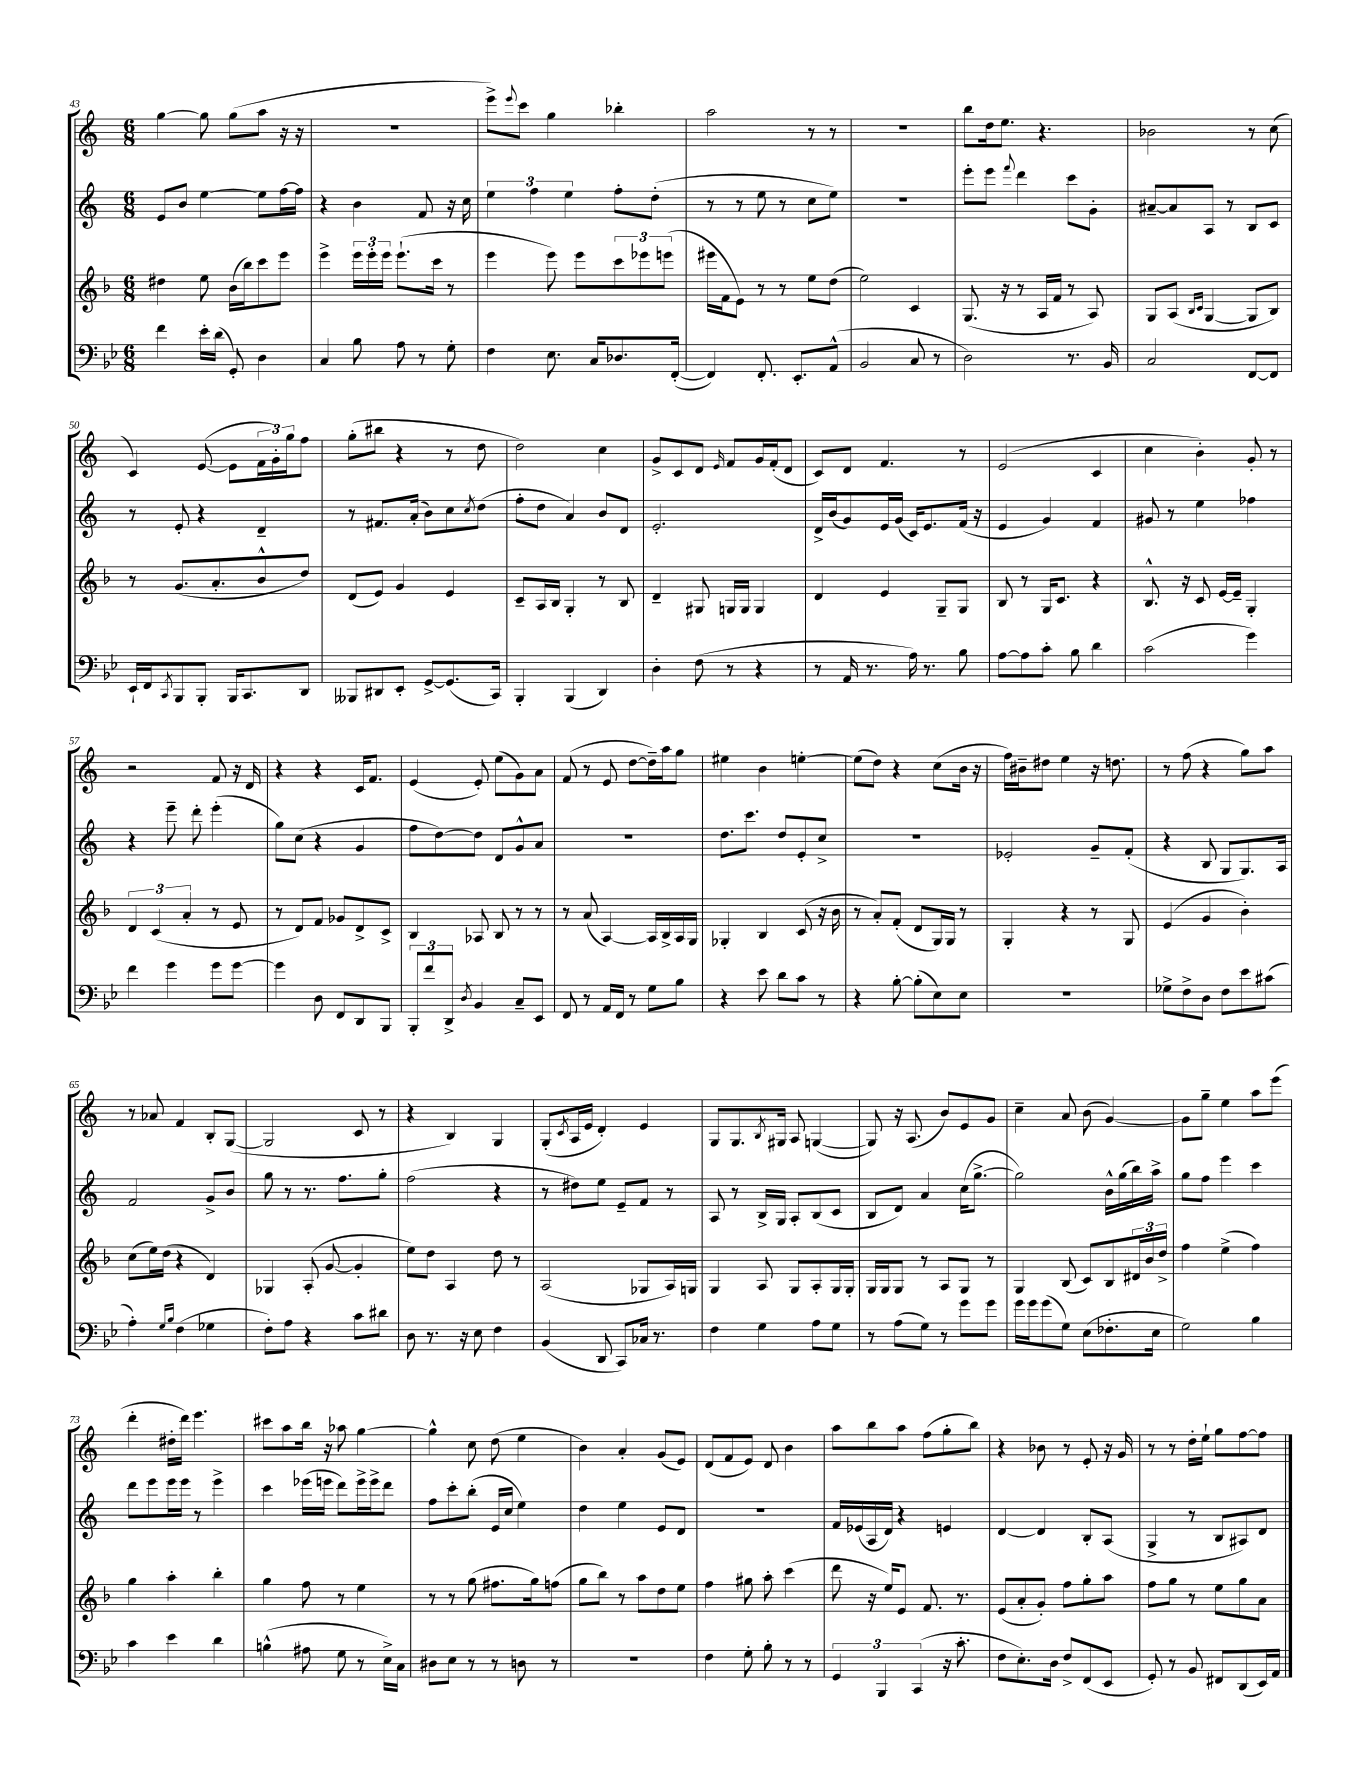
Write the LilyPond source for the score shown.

<<
\new StaffGroup <<
\new Staff = "s0" {
    \clef treble \key c \major \numericTimeSignature \time 6/8
    g''4~ g''8 g''8( a''8 r16 r16 |
    R2. |
    e'''8->) \appoggiatura { e'''8 } c'''8 g''4 bes''4-. |
    a''2 r8 r8 |
    r2. |
    b''8 d''16 e''8. r4. |
    bes'2 r8 c''8( |
    c'4) e'8~( e'8 \tuplet 3/2 { f'16 g'16-.) g''16 } f''8 |
    g''8-.( bis''8 r4 r8 d''8 |
    d''2) c''4 |
    g'8-> c'8 d'8 \grace { e'16 } f'8 g'16 f'16-.( d'8 |
    c'8) d'8 f'4. r8 |
    e'2( c'4 |
    c''4 b'4-.) g'8-. r8 |
    r2 f'8 r16 d'16 |
    r4 r4 c'16 f'8. |
    e'4( e'8-.) e''8( g'8) a'8 |
    f'8( r8 e'8 d''8~ d''16--) a''16 g''8 |
    eis''4 b'4 e''4~-. |
    e''8( d''8) r4 c''8( b'16 r16 |
    f''16) bis'16-- dis''8 e''4 r16 d''8. |
    r8 f''8( r4 g''8) a''8 |
    r8 aes'8 f'4 b8-. g8~( |
    g2 c'8 r8 |
    r4 b4) g4 |
    g8-.( \acciaccatura { c'8 } a16 e'16 d'4-.) e'4 |
    g8 g8. \acciaccatura { b8 } gis16 a8 g4~( |
    g8) r16 a8.( b'8) e'8 g'8 |
    c''4-- a'8 b'8( g'4~) |
    g'8 g''8-- e''4 a''8 e'''8( |
    d'''4-. dis''16-. d'''16) e'''4. |
    cis'''8 a''8 b''16 r16 aes''8 g''4~ |
    g''4-^ c''8 d''8( e''4 |
    b'4) a'4-. g'8( e'8) |
    d'8( f'8 e'8) d'8 b'4 |
    a''8 b''8 a''8 f''8( g''8-. b''8) |
    r4 bes'8 r8 e'8-. r16 g'16 |
    r8 r8 d''16-. e''16-! g''8 f''8~ f''8 \bar "|." |
}
\new Staff = "s1" {
    \clef treble \key c \major \numericTimeSignature \time 6/8
    e'8 b'8 e''4~ e''8 f''16~ f''16 |
    r4 b'4 f'8 r16 c''16 |
    \tuplet 3/2 { e''4 f''4 e''4 } f''8-. d''8-.( |
    r8 r8 e''8 r8 c''8 e''8) |
    R2. |
    e'''8-. e'''8 \appoggiatura { f'''8 } d'''4 c'''8 g'8-. |
    ais'8~-- ais'8 a8 r8 b8 c'8 |
    r8 e'8-. r4 d'4-- |
    r8 fis'8. a'16-.( b'8) c''8 \acciaccatura { c''8 } d''8( |
    f''8-. d''8 a'4) b'8 d'8 |
    e'2.-. |
    d'16-> b'16( g'8) e'16 g'16( c'16) e'8. f'16( r16 |
    e'4 g'4) f'4 |
    gis'8 r8 e''4 fes''4 |
    r4 e'''8-- d'''8-. e'''4-.( |
    g''8) c''8( r4 g'4 |
    f''8 d''8~) d''8 d'8 g'8-^ a'8 |
    R2. |
    d''8. c'''8. d''8 e'8-. c''8-> |
    R2. |
    ees'2-. g'8-- f'8-.( |
    r4 b8 g8 g8.) a16 |
    f'2 g'8-> b'8 |
    g''8 r8 r8. f''8. g''8-. |
    f''2( r4 |
    r8 dis''8) e''8 e'8-- f'8 r8 |
    a8 r8 b16-> g16 a8-. b8( c'8 |
    b8 d'8) a'4 c''16( g''8.~-> |
    g''2) b'16-^ g''16( b''16) a''16-> |
    g''8 f''8 e'''4 c'''4 |
    d'''8 e'''8 e'''16 e'''16 r8 e'''4-> |
    c'''4 ees'''16( e'''16 d'''8) e'''16-> e'''16-> d'''8 |
    f''8 c'''8-. b''8-.( e'16 c''16 e''4) |
    d''4 e''4 e'8 d'8 |
    R2. |
    f'16 ees'16( a16 d'16) r4 e'4 |
    d'4~ d'4 b8-. a8( |
    g4-> r8 b8 ais8) d'8 \bar "|." |
}
\new Staff = "s2" {
    \clef treble \key f \major \numericTimeSignature \time 6/8
    dis''4 e''8 bes'16( bes''16) c'''8 e'''8 |
    e'''4-> \tuplet 3/2 { e'''16 e'''16-. e'''16 } e'''8.-!( c'''16 r8 |
    e'''4 e'''8) e'''8 \tuplet 3/2 { c'''8 ees'''8 e'''8( } |
    eis'''16 f'16 e'8) r8 r8 e''8 d''8( |
    e''2) c'4 |
    g8.( r16 r8 a16 f'16 r8 a8) |
    g8 a8( \grace { bes16 c'16 } g4~ g8 bes8) |
    r8 g'8.( a'8.-. bes'8-^ d''8) |
    d'8( e'8) g'4 e'4 |
    c'8-- a16 bes16 g4-. r8 bes8 |
    d'4-- gis8 g16 g16 g4 |
    d'4 e'4 g8-- g8 |
    bes8 r8 g16 c'8. r4 |
    bes8.-^ r16 c'8 e'16~ e'16-- g4-. |
    \tuplet 3/2 { d'4 c'4( a'4-. } r8 e'8 |
    r8 d'8) f'8 ges'8 d'8-> c'8-> |
    bes4 aes8 bes8 r8 r8 |
    r8 a'8( a4~) a16 bes16-> a16 g16 |
    ges4-. bes4 c'8( r16 bes'16 |
    r8 a'8-.) f'8-.( d'8 g16) g16 r8 |
    g4-. r4 r8 g8 |
    e'4( g'4 bes'4-.) |
    c''8( e''16) d''16( r4 d'4) |
    ges4 a8-.( g'8~ g'4-. |
    e''8) d''8 a4 d''8 r8 |
    a2( ges8 a16) g16 |
    g4 a8 g8 a8-. g16 g16-. |
    g16 g16 g8 r8 a8 g8 r8 |
    g4 bes8( c'8) bes8 \tuplet 3/2 { dis'16 bes'16 d''16-> } |
    f''4 e''4->( f''4) |
    g''4 a''4-. bes''4-. |
    g''4 f''8 r8 e''4 |
    r8 r8 g''8( fis''8. g''16) f''8( |
    g''8 bes''8) r8 a''8 d''8 e''8 |
    f''4 gis''8 a''8-. c'''4( |
    d'''8 r16 e''16) e'8 f'8. r8. |
    e'8( a'8-. g'8-.) f''8 g''8-. a''8 |
    f''8 g''8 r8 e''8 g''8 a'8 \bar "|." |
}
\new Staff = "s3" {
    \clef bass \key bes \major \numericTimeSignature \time 6/8
    f'4 ees'16-. d'16( g,8-.) d4 |
    c4 bes8 a8 r8 g8-. |
    f4 ees8. c16 des8. f,16~-.( |
    f,4) f,8.-. ees,8.-. a,8-^( |
    bes,2 c8 r8 |
    d2) r8. bes,16 |
    c2 f,8~ f,8 |
    ees,16-! f,16 \acciaccatura { c,8 } bes,,8 bes,,8-. bes,,16 c,8. d,8 |
    beses,,8 dis,8 ees,8-. g,8~-> g,8.( c,16) |
    bes,,4-. bes,,4( d,4) |
    d4-. f8( r8 r4 |
    r8 a,16 r8. a16) r8. bes8 |
    a8~ a8 c'8-. bes8 d'4 |
    c'2( g'4) |
    f'4 g'4 g'8 g'8~ |
    g'4 d8 f,8 d,8 bes,,8 |
    \tuplet 3/2 { bes,,8-. f'8 d,8-> } \acciaccatura { d8 } bes,4 c8-- ees,8 |
    f,8 r8 a,16 f,16 r8 g8 bes8 |
    r4 ees'8 d'8 c'8 r8 |
    r4 bes8~-. bes8-.( ees8) ees8 |
    R2. |
    ges8-> f8-> d8 f8 ees'8 cis'8( |
    a4-.) \grace { g16 bes16 } f4( ges4 |
    f8-.) a8 r4 c'8 dis'8 |
    d8 r8. r16 ees8 f4 |
    bes,4( d,8 c,8) ces16 r8. |
    f4 g4 a8 g8 |
    r8 a8( g8) r8 g'8 g'8 |
    g'16 g'16 g'8( g8) ees8( fes8.-. ees16 |
    g2) bes4 |
    c'4 ees'4 d'4 |
    b4-^( ais8 g8 r8 ees16->) c16 |
    dis8 ees8 r8 r8 d8 r8 |
    R2. |
    f4 g8-. bes8-. r8 r8 |
    \tuplet 3/2 { g,4 bes,,4 c,4( } r16 c'8.-. |
    f8 ees8.-.) d16 f8-> f,8( ees,8 |
    g,8-.) r8 bes,8 fis,8 d,8( ees,16) a,16 \bar "|." |
}
>>
>>
\layout { \context { \Score currentBarNumber = #43 } }
